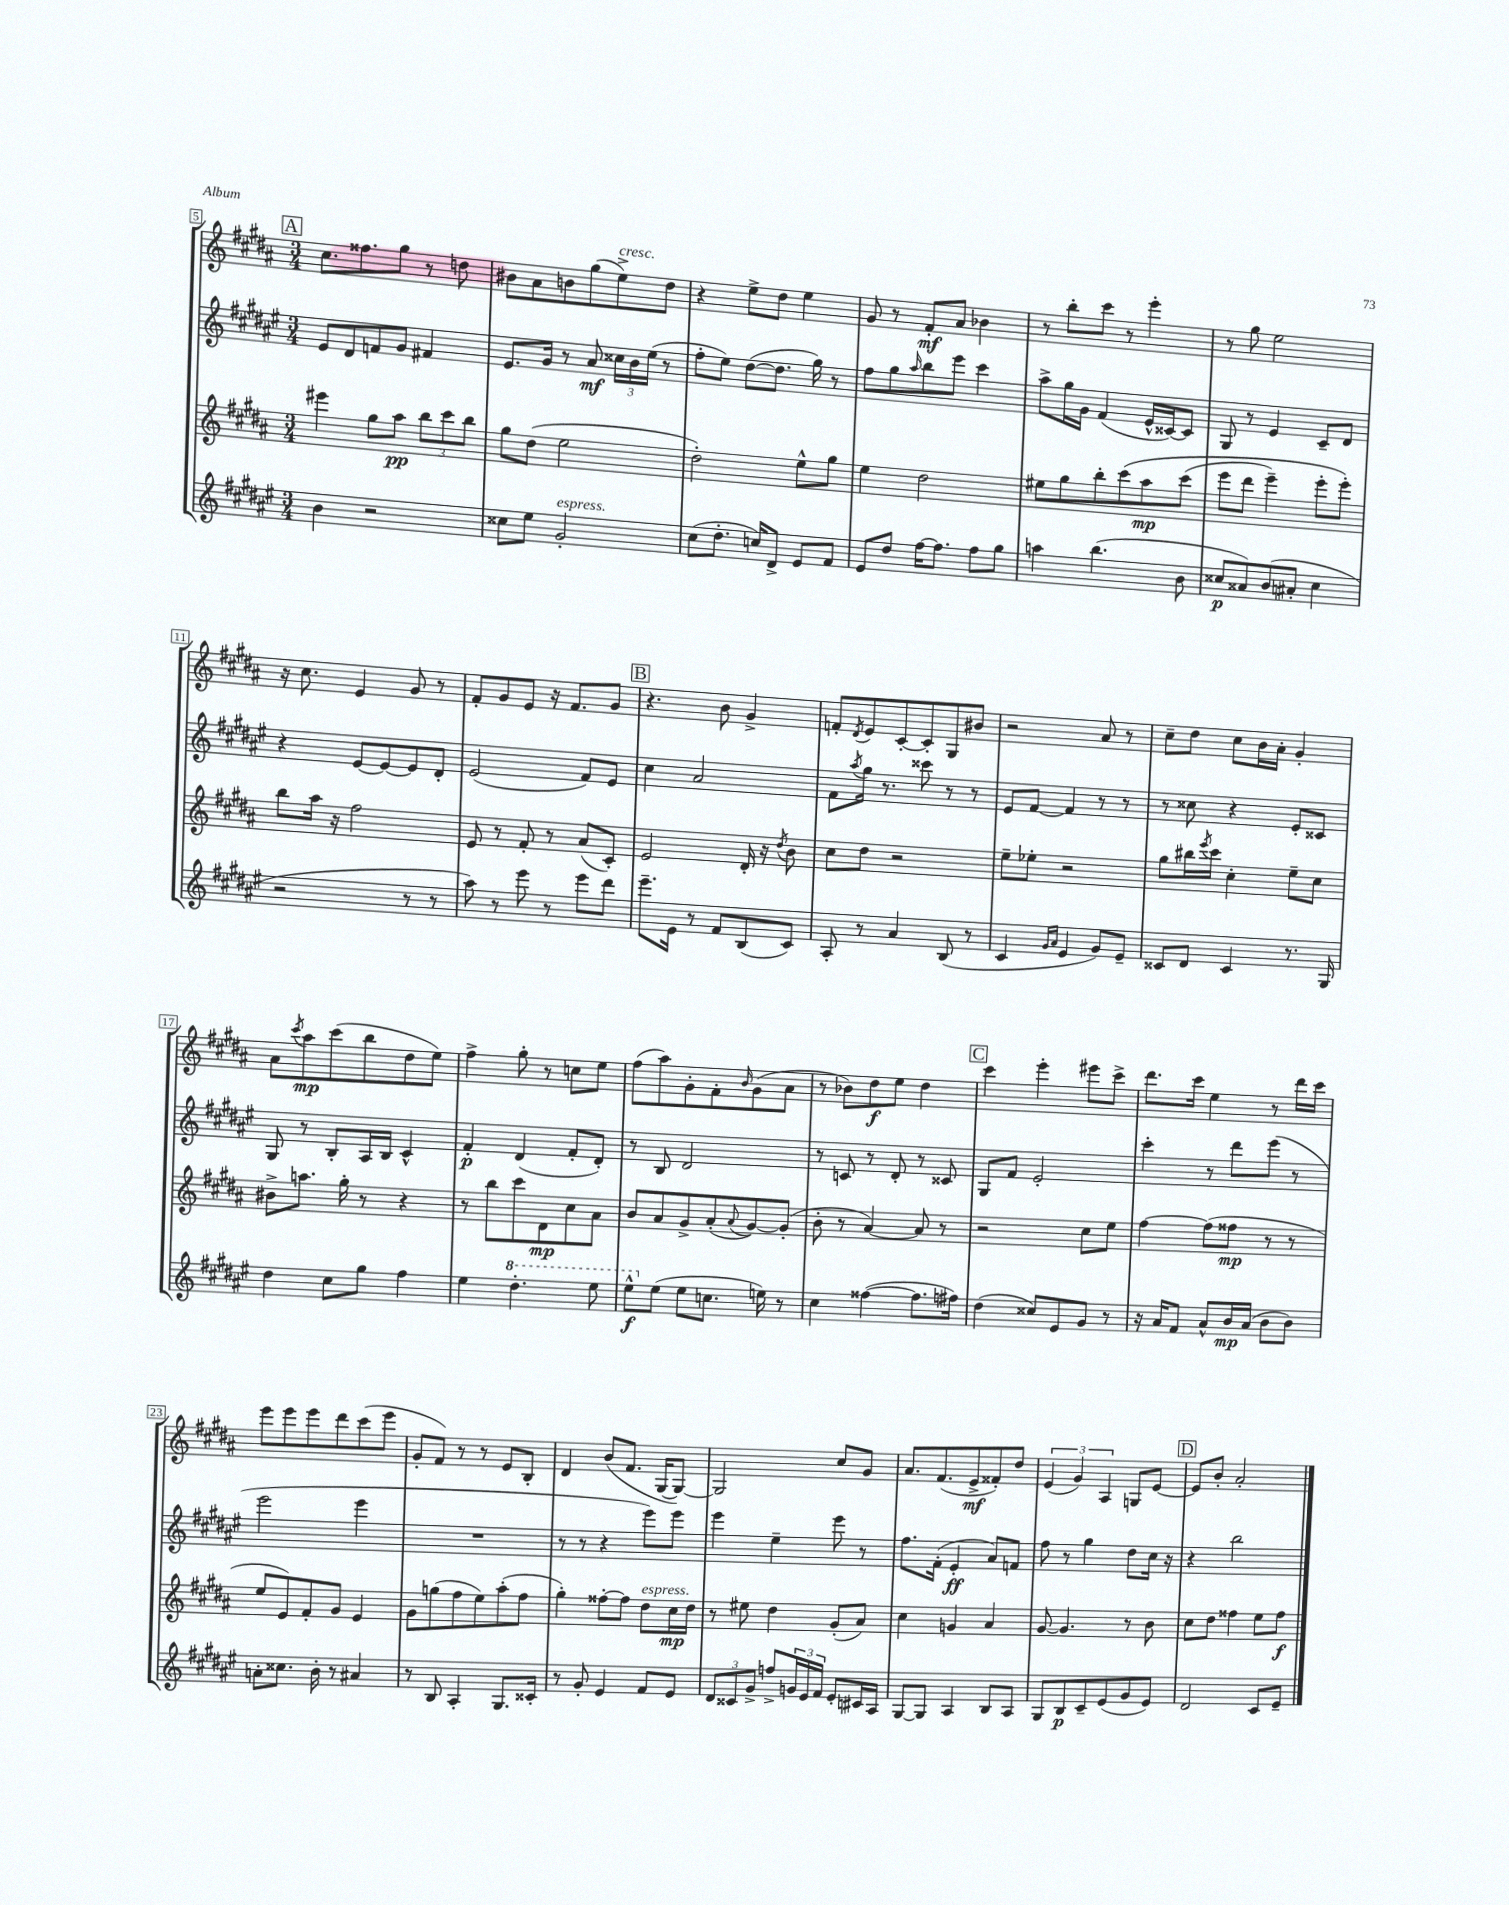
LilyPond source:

<<
\new StaffGroup <<
\new Staff = "s0" {
    \clef treble \key b \major \numericTimeSignature \time 3/4
    \mark \markup { \box "A" } cis''8. fisis''8. gis''8 r8 d''8 |
    bis'8 ais'8 b'8 gis''8( e''8->^\markup { \italic "cresc." }) dis''8 |
    r4 e''8-> dis''8 e''4 |
    gis'8 r8 fis'8-.\mf ais'8 bes'4 |
    r8 b''8-. cis'''8 r8 e'''4-. |
    r8 gis''8 e''2 |
    r16 cis''8. e'4 gis'8 r8 |
    fis'8-. gis'8 e'8 r16 fis'8. gis'8 |
    \mark \markup { \box "B" } r4. b'8 gis'4-> |
    f'8-. \acciaccatura { dis'8 } e'8 cis'8~-. cis'8-. gis8 bis'8 |
    r2 ais'8 r8 |
    cis''8-- dis''8 cis''8 b'16 ais'16-. gis'4-. |
    ais'8 \acciaccatura { cis'''8 } ais''8\mp cis'''8( b''8 dis''8 e''8) |
    fis''4-> gis''8-. r8 c''8 e''8 |
    fis''8( ais''8) gis'8-. fis'8-. \grace { b'16 } gis'8( ais'8 |
    r8 bes'8) dis''8\f e''8 dis''4 |
    \mark \markup { \box "C" } cis'''4 e'''4-. eis'''8 cis'''8-> |
    dis'''8. cis'''16 e''4 r8 dis'''16 cis'''16 |
    e'''8 e'''8 e'''8 dis'''8 cis'''8( e'''8 |
    gis'8-. fis'8) r8 r8 e'8 b8-. |
    dis'4 b'8( fis'8. gis16~ gis8~) |
    gis2 cis''8 gis'8 |
    ais'8. fis'8.( e'8->\mf fisis'8-.) dis''8 |
    \tuplet 3/2 { e'4( gis'4) ais4 } g8 e'8~ |
    \mark \markup { \box "D" } e'8 b'8-. ais'2-. \bar "|." |
}
\new Staff = "s1" {
    \clef treble \key fis \major \numericTimeSignature \time 3/4
    \mark \markup { \box "A" } eis'8 dis'8 f'8 gis'8 fis'4 |
    eis'8. gis'16 r8 ais'8\mf \tuplet 3/2 { cisis''16 b'16 eis''16( } r8 |
    fis''8-. eis''8) dis''8~( dis''8. gis''16) r8 |
    fis''8 gis''8 \grace { ais''16 } b''8 eis'''8 cis'''4 |
    ais''8-> gis''16 gis'16 fis'4( eis'16-^ cisis'16~) cisis'8 |
    gis8 r8 eis'4 cis'8-- dis'8 |
    r4 eis'8~ eis'8~ eis'8 dis'8-. |
    eis'2( fis'8) eis'8 |
    \mark \markup { \box "B" } cis''4 ais'2 |
    fis'8 \acciaccatura { ais''8 } gis''16 r8. cisis'''8 r8 r8 |
    eis'8 fis'8~ fis'4 r8 r8 |
    r8 cisis''8 r4 eis'8-. cisis'8 |
    gis8 r8 b8-. ais16 b16 cis'4-^ |
    fis'4-.\p dis'4( fis'8-. dis'8-.) |
    r8 b8 dis'2 |
    r8 c'8 r8 dis'8-. r8 cisis'8 |
    \mark \markup { \box "C" } gis8 fis'8 eis'2-. |
    cis'''4-. r8 dis'''8 eis'''8( r8 |
    eis'''2 eis'''4 |
    R2. |
    r8 r8 r4 eis'''8) eis'''8 |
    eis'''4 eis''4-- eis'''8 r8 |
    fis''8. fis'16-.( eis'4-.\ff ais'8) f'8 |
    fis''8 r8 gis''4 dis''8 cis''16 r16 |
    \mark \markup { \box "D" } r4 b''2 \bar "|." |
}
\new Staff = "s2" {
    \clef treble \key b \major \numericTimeSignature \time 3/4
    \mark \markup { \box "A" } eis'''4 gis''8 ais''8\pp \tuplet 3/2 { b''8 cis'''8 b''8 } |
    gis''8 dis''8( e''2 |
    dis''2-.) e''8-^ gis''8 |
    e''4 dis''2 |
    eis''8 gis''8 b''8-. cis'''8\( ais''8\mp cis'''8( |
    e'''8 dis'''8 e'''4--) e'''8-. e'''8-.\) |
    b''8 ais''16 r16 fis''2 |
    e'8 r8 fis'8-. r8 ais'8( cis'8-.) |
    \mark \markup { \box "B" } e'2 dis'16-. r16 \acciaccatura { dis''8 } b'8 |
    cis''8 dis''8 r2 |
    e''8-- ees''8-. r2 |
    gis''8 bis''16 \acciaccatura { e'''8 } cis'''16 cis''4-. e''8-- cis''8 |
    bis'8-> a''8. gis''16-. r8 r4 |
    r8 b''8 cis'''8 dis'8\mp cis''8 ais'8 |
    b'8 ais'8 gis'8-> ais'8-.( \appoggiatura { ais'8 } gis'8~) gis'8-.( |
    b'8-. r8 ais'4~) ais'8 r8 |
    \mark \markup { \box "C" } r2 cis''8 e''8 |
    fis''4~ fis''8( fisis''8\mp r8 r8 |
    e''8 e'8) fis'8-. gis'8 e'4 |
    gis'8 g''8( fis''8 e''8) ais''8-.( fis''8 |
    gis''4-.) fisis''8~-. fisis''8 dis''8^\markup { \italic "espress." } cis''16\mp dis''16 |
    r8 eis''8 dis''4 gis'8-.( ais'8) |
    cis''4 g'4 ais'4 |
    gis'8~ gis'4. r8 b'8 |
    \mark \markup { \box "D" } cis''8 dis''8 fisis''4 e''8 fisis''8\f \bar "|." |
}
\new Staff = "s3" {
    \clef treble \key fis \major \numericTimeSignature \time 3/4
    \mark \markup { \box "A" } b'4 r2 |
    cisis''8 eis''8 gis'2-.^\markup { \italic "espress." } |
    cis''8( dis''8.-. c''16) dis'8-> eis'8 fis'8 |
    eis'8 dis''8 fis''16~ fis''8. fis''8 gis''8 |
    a''4 b''4.( b'8 |
    cisis''8\p aisis'8) b'8( ais'8-. cisis''4 |
    r2 r8 r8 |
    ais''8) r8 eis'''8 r8 eis'''8 dis'''8 |
    \mark \markup { \box "B" } eis'''8.-- eis'16 r8 fis'8 b8( cis'8) |
    ais8-. r8 ais'4 b8( r8 |
    cis'4 \grace { gis'16 ais'16 } eis'4 gis'8) eis'8-- |
    cisis'8 dis'8 cisis'4 r8. gis16 |
    dis''4 cis''8 gis''8 fis''4 |
    eis''4 \ottava #1 dis'''4.-. eis'''8 |
    eis'''8-^\f \ottava #0 eis''8( eis''8 c''8. e''16) r8 |
    cis''4 fisis''4~( fisis''8. fis''16) |
    \mark \markup { \box "C" } dis''4( cisis''8) eis'8 gis'8 r8 |
    r16 ais'16 fis'8 ais'8-^ b'16\mp ais'16( b'8 b'8) |
    a'8-. cisis''8. b'16-. r8 ais'4 |
    r8 b8 ais4-. gis8. cisis'16-. |
    r8 gis'8-. eis'4 fis'8 eis'8 |
    \tuplet 3/2 { dis'8 cisis'8 gis'8-> } f''8-> \tuplet 3/2 { g'16 eis'16 fis'16 } eis'8-. cis'16 ais16 |
    gis8~ gis8 ais4 b8 ais8 |
    gis8 b8\p cis'8-- eis'8( gis'8 eis'8) |
    \mark \markup { \box "D" } dis'2 cis'8 eis'8-- \bar "|." |
}
>>
>>
\layout { \context { \Score currentBarNumber = #5 \override BarNumber.stencil = #(make-stencil-boxer 0.1 0.3 ly:text-interface::print) } }
